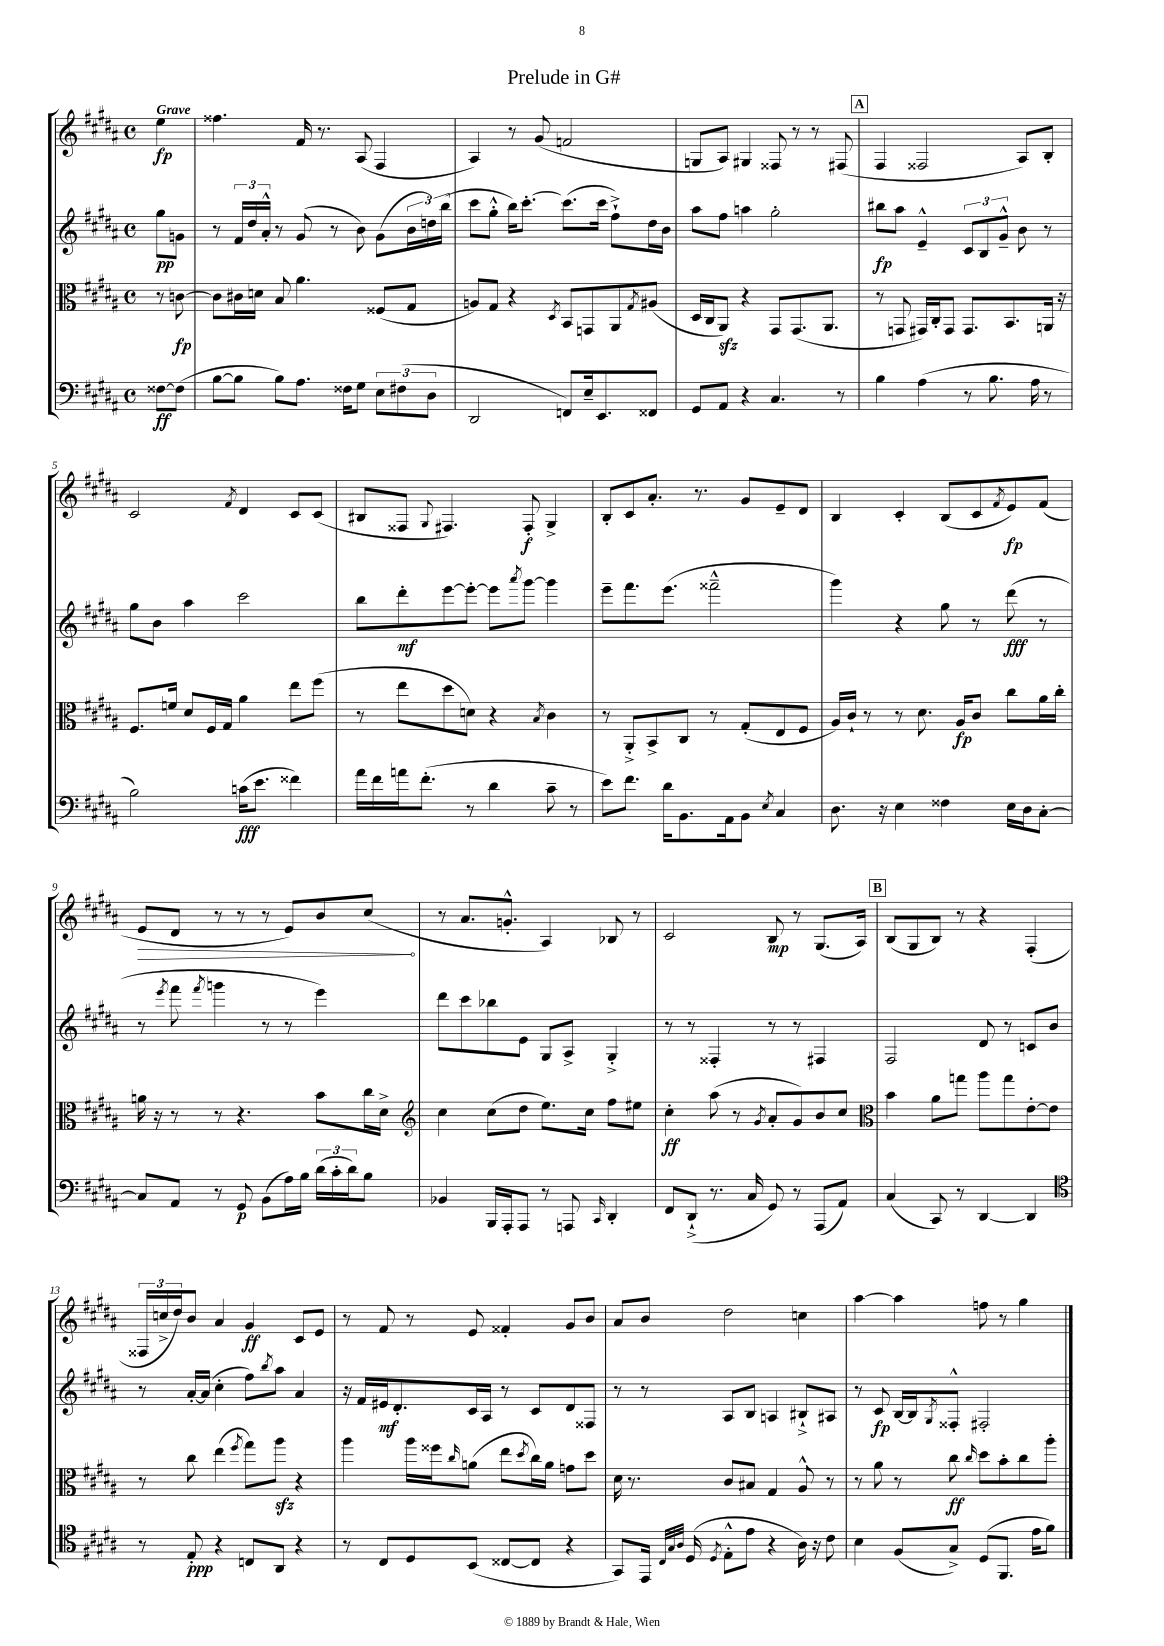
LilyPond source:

\header { title = "Prelude in G#" }
<<
\new StaffGroup <<
\new Staff = "s0" {
    \clef treble \key b \major \defaultTimeSignature \time 4/4 \partial 4 \tempo "Grave"
    e''4\fp |
    fisis''4. fis'16 r8. ais8( fis4 |
    ais4) r8 gis'8( f'2 |
    g8 ais8) gis4 fisis8 r8 r8 fis8( |
    \mark \markup { \box "A" } fis4 fisis2 ais8) b8-. |
    cis'2 \acciaccatura { fis'8 } dis'4 cis'8 cis'8( |
    bis8 fisis8 \appoggiatura { gis8 } fis4.) fis8-.\f gis4-> |
    b8-. cis'8 ais'8.-. r8. gis'8 e'8-- dis'8 |
    b4 cis'4-. b8( cis'8 \acciaccatura { fis'8 } e'8\fp) fis'8( |
    \once \override Hairpin.circled-tip = ##t e'8\> dis'8 r8 r8 r8 e'8) b'8 cis''8\!( |
    r8 ais'8. g'8.-.-^ ais4) bes8 r8 |
    cis'2 b8\mp r8 gis8.( ais16) |
    \mark \markup { \box "B" } b8( gis8 b8) r8 r4 fis4-.( |
    \tuplet 3/2 { fisis16 c''16-> dis''16) } b'8 ais'4 gis'4\ff cis'8 e'8 |
    r8 fis'8 r8 e'8 fisis'4-. gis'8 b'8 |
    ais'8 b'8 dis''2 c''4 |
    ais''4~ ais''4 f''8 r8 gis''4 \bar "|." |
}
\new Staff = "s1" {
    \clef treble \key b \major \defaultTimeSignature \time 4/4 \partial 4
    gis''8\pp g'8 |
    r8 \tuplet 3/2 { fis'16 dis''16 ais'16-.-^ } r8 gis'8( r8 b'8) gis'8( \tuplet 3/2 { b'16 d''16) b''16( } |
    cis'''8 gis''8-.-^ b''16) cis'''8.~-. cis'''8.( cis'''16 fis''8-!->) dis''16 b'16 |
    ais''8 fis''8 a''4 gis''2-. |
    \mark \markup { \box "A" } bis''8\fp ais''8 e'4---^ \tuplet 3/2 { cis'8 b8 gis'8---^ } b'8 r8 |
    gis''8 b'8 ais''4 cis'''2 |
    b''8 dis'''8-.\mf e'''8~ e'''8~-. e'''8 \acciaccatura { ais'''8 } gis'''8~ gis'''4 |
    e'''8-- fis'''8. e'''8.( fisis'''2---^ |
    gis'''4) r4 gis''8 r8 dis'''8\fff( r8 |
    r8 \acciaccatura { e'''8 } fis'''8 \acciaccatura { fis'''8 } g'''4 r8 r8 e'''4) |
    dis'''8 cis'''8 bes''8 e'8 gis8 ais8-> gis4-.-> |
    r8 r8 fisis4-. r8 r8 fis4 |
    \mark \markup { \box "B" } fis2 dis'8 r8 c'8 b'8 |
    r8 ais'16~-. ais'16( cis''4-. fis''8) \acciaccatura { b''8 } ais''8 ais'4 |
    r16 fis'16 eis'16\mf dis'8.-. cis'16 ais16 r8 cis'8 dis'8 fisis8 |
    r8 r8 ais8 b8 a4 bis8-!-> ais8 |
    r8 cis'8\fp b16~ b16 \acciaccatura { gis8 } fisis8-.-^ fis2-. \bar "|." |
}
\new Staff = "s2" {
    \clef alto \key b \major \defaultTimeSignature \time 4/4 \partial 4
    r8 c'8~\fp |
    c'8 cis'16 d'16 b8 ais'4. fisis8( gis8 |
    a8) gis8 r4 \acciaccatura { dis8 } b,8 g,8 ais,8 \acciaccatura { gis8 } ais8( |
    dis16 cis16 ais,8\sfz) r4 gis,8 gis,8.( ais,8. |
    \mark \markup { \box "A" } r8 g,8 gis,16) cis16-. gis,8 gis,8. b,8. a,16 r16 |
    fis8. f'16 dis'8 fis16 gis16 ais'4 e''8 fis''8( |
    r8 e''8 dis''8 d'8) r4 \acciaccatura { b8 } cis'4 |
    r8 ais,8-.-> b,8-> cis8 r8 gis8-.( e8 fis8 |
    ais16) cis'16-! r8 r8 dis'8. ais16\fp cis'8 cis''8 ais'16 cis''16-. |
    a'16 r16 r8 r8 r4. b'8 cis''16 dis'16-> |
    \clef treble cis''4 cis''8( dis''8 e''8.) cis''16 fis''8 eis''8 |
    cis''4-.\ff ais''8( r8 \acciaccatura { gis'8 } ais'8-. gis'8) b'8 cis''8 |
    \mark \markup { \box "B" } \clef alto b'4 ais'8 g''8 ais''8 g''8 e'8~-. e'8 |
    r8 cis''8 e''4( \acciaccatura { fis''8 } gis''8) ais''8\sfz r4 |
    ais''4 ais''16 fisis''16 \grace { cis''16 } a'8( e''8 \acciaccatura { dis''8 } cis''16) a'16 g'8 dis''8 |
    dis'16 r8. cis'8 bis8 gis4 ais8-^ r8 |
    r8 ais'8 r8 cis''8\ff \grace { cis''16 } dis''8 b'8-. cis''8 ais''8-. \bar "|." |
}
\new Staff = "s3" {
    \clef bass \key b \major \defaultTimeSignature \time 4/4 \partial 4
    fisis8~\ff fisis8( |
    b8~ b8 b8) ais8. fisis16 gis8 \tuplet 3/2 { e8 fis8( dis8 } |
    dis,2 f,8) e16-- e,8. fisis,8 |
    gis,8 ais,8 r4 cis4. r8 |
    \mark \markup { \box "A" } b4 ais4( r8 b8. ais16 r8 |
    b2) c'16\fff( e'8. fisis'4) |
    ais'16 fis'16 a'16 fis'8.-.( r8 dis'4 cis'8-- r8 |
    e'8) fis'8. dis'16 b,8. ais,16 b,8 \acciaccatura { e8 } cis4 |
    dis8. r16 e4 fisis4 e16 dis16 cis8~-. |
    cis8 ais,8 r8 gis,8\p b,8( ais16) b16 \tuplet 3/2 { dis'16( cis'16-. dis'16) } b8 |
    bes,4 b,,16 ais,,16-. ais,,8 r8 a,,8 \grace { cis,16 } dis,4-. |
    fis,8 dis,8-!->( r8. cis16 gis,8) r8 ais,,8( ais,8) |
    \mark \markup { \box "B" } cis4( cis,8) r8 dis,4~ dis,4 |
    \clef tenor r8 e8-.\ppp r4 c8 ais,8 r4 |
    r8 cis8 dis8 b,8( cisis8~ cisis8 r4 |
    gis,8) e,16 \grace { cis32 gis32 ais32 } dis16( \acciaccatura { dis8 } e8-.-^ e'8 r4 ais16) r16 cis'8 |
    b4 fis8( gis8->) dis8( fis,8. e'16 fis'8) \bar "|." |
}
>>
>>
